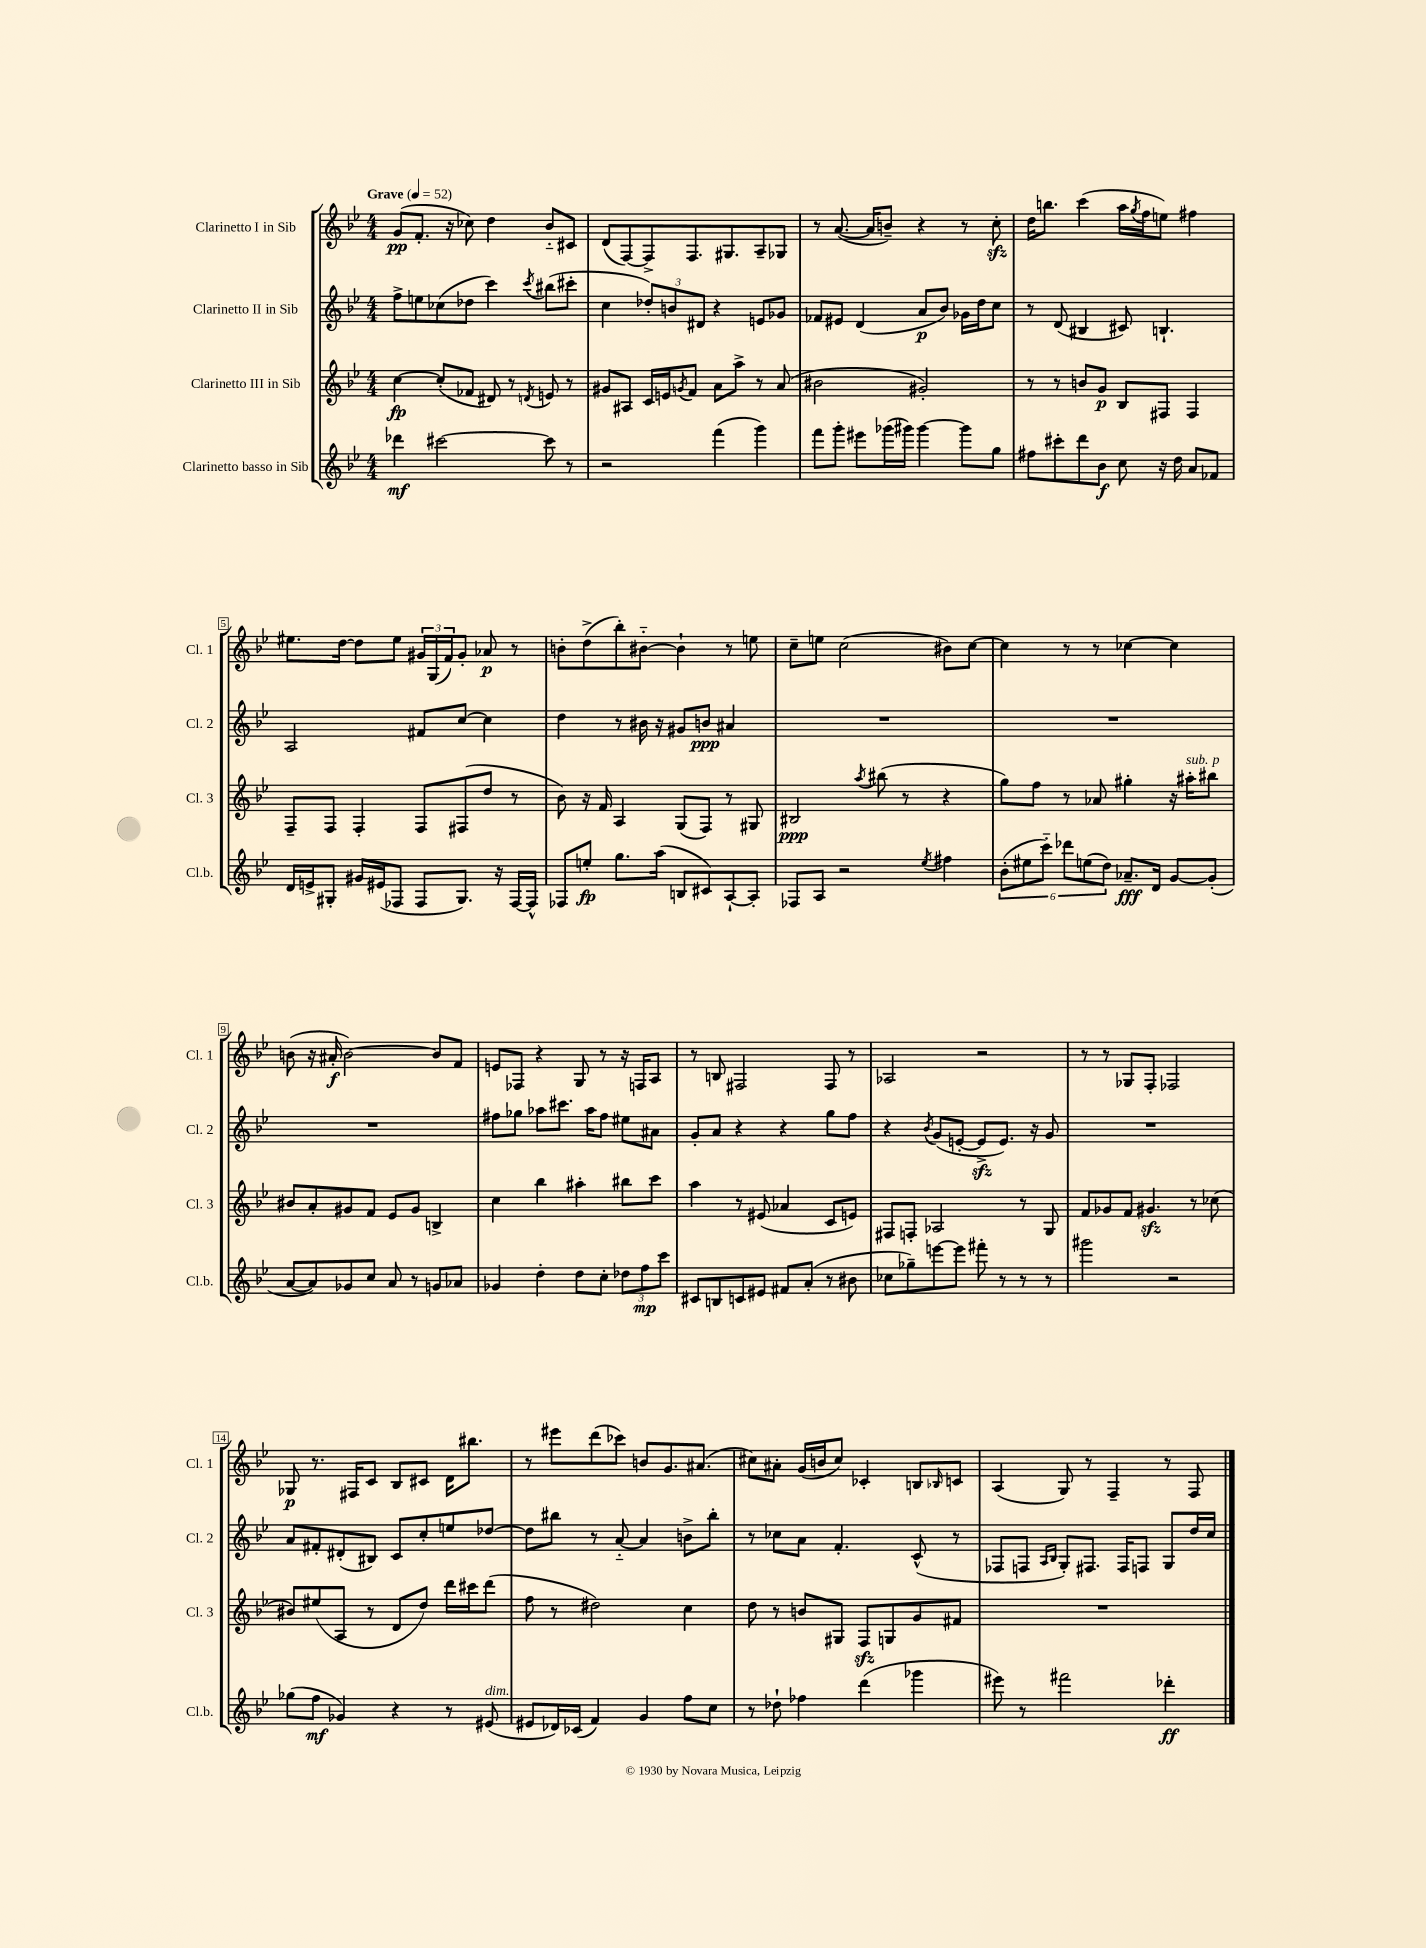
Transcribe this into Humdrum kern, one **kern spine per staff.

**kern	**dynam	**kern	**dynam	**kern	**dynam	**kern	**dynam
*part4	*part4	*part3	*part3	*part2	*part2	*part1	*part1
*staff4	*staff4	*staff3	*staff3	*staff2	*staff2	*staff1	*staff1
*I"Clarinetto basso in Sib	*	*I"Clarinetto III in Sib	*	*I"Clarinetto II in Sib	*	*I"Clarinetto I in Sib	*
*I'Cl.b.	*	*I'Cl. 3	*	*I'Cl. 2	*	*I'Cl. 1	*
*clefG2	*	*clefG2	*	*clefG2	*	*clefG2	*
*k[b-e-]	*	*k[b-e-]	*	*k[b-e-]	*	*k[b-e-]	*
*M4/4	*	*M4/4	*	*M4/4	*	*M4/4	*
*MM52	*	*MM52	*	*MM52	*	*MM52	*
=1	=1	=1	=1	=1	=1	=1	=1
!	!	!	!	!	!	!LO:TX:a:B:t=Grave	!
4ddd-X\	mf	[4cc\	fp	8ff^\L	.	(8g/L	pp
.	.	.	.	8een\	.	8.f'/J	.
[2ccc#X\	.	(8cc'/L]	.	(8cc-X\	.	.	.
.	.	.	.	.	.	16r	.
.	.	8f-X/J	.	8dd-X\J	.	8cc-X\)	.
.	.	8d#X/)	.	4ccc\)	.	4dd\	.
.	.	8r	.	.	.	.	.
.	.	8qdn/	.	8qccc/	.	.	.
8ccc#\]	.	8en/	.	(8bb#X\L	.	8b-/L	.
8r	.	8r	.	8ccc#X'\J	.	8c#X/J	.
=2	=2	=2	=2	=2	=2	=2	=2
2r	.	8g#X/L	.	4cc\	.	(8d/L	.
.	.	8A#X/J	.	.	.	[8F/)	.
.	.	16c/LL	.	12dd-X'/L)	.	8F^/]	.
.	.	16en/J	.	.	.	.	.
.	.	.	.	12bn/	.	.	.
.	.	8qgn/	.	.	.	.	.
.	.	8f/J	.	.	.	8.F/	.
.	.	.	.	12d#X/J	.	.	.
(4fff\	.	8a\L	.	4r	.	.	.
.	.	.	.	.	.	8.G#X/	.
.	.	8aa^\J	.	.	.	.	.
4ggg\)	.	8r	.	8en/L	.	8A~/	.
.	.	(8a/	.	8g-X/J	.	8G-X/J	.
=3	=3	=3	=3	=3	=3	=3	=3
8fff\L	.	2b#X\	.	8f-X/L	.	8r	.
8ggg'\J	.	.	.	8e#X/J	.	([8.a/	.
8eee#X\L	.	.	.	(4d/	.	.	.
.	.	.	.	.	.	16a/KL]	.
(16ggg-X\L	.	.	.	.	.	8bn~/J)	.
16ggg#X\JJ)	.	.	.	.	.	.	.
[4ggg#\	.	2g#X'/)	.	8a/L	p	4r	.
.	.	.	.	8b-/J)	.	.	.
8ggg#\L]	.	.	.	16g-X\LL	.	8r	.
.	.	.	.	16dd\J	.	.	.
8gg\J	.	.	.	8cc\J	.	8cczz'\	.
=4	=4	=4	=4	=4	=4	=4	=4
8ff#X\L	.	8r	.	8r	.	16dd\KL	.
.	.	.	.	.	.	8.bbn\J	.
8ccc#X'\	.	8r	.	(8d/	.	.	.
8ddd\	.	8bn/L	.	4B#X/	.	(4ccc\	.
8b-\J	f	8g/J	p	.	.	.	.
8cc\	.	8B-/L	.	8c#X/)	.	16aa\LL	.
.	.	.	.	.	.	8qgg/	.
.	.	.	.	.	.	16ff\J	.
16r	.	8F#X/J	.	4.Bn`/	.	8een\J)	.
16dd\	.	.	.	.	.	.	.
8a/L	.	4F#/	.	.	.	4ff#X\	.
8f-X/J	.	.	.	.	.	.	.
!!LO:LB:g=z
=5	=5	=5	=5	=5	=5	=5	=5
16d/LL	.	8F~/L	.	2A/	.	8.ee#X\L	.
16en^/J	.	.	.	.	.	.	.
8G#X'/J	.	8F/J	.	.	.	.	.
.	.	.	.	.	.	[16dd\Jk	.
16g#X/LL	.	4F'/	.	.	.	8dd\L]	.
(16e#X/J	.	.	.	.	.	.	.
8F-X/J	.	.	.	.	.	8ee#\J	.
8F-/L	.	8F/L	.	8f#X/L	.	24g#X/LL	.
.	.	.	.	.	.	(24G/	.
.	.	.	.	.	.	24f/J)	.
8.G#/J)	.	(8F#X/	.	[8cc/J	.	8g#'/J	.
.	.	8dd/J	.	4cc\]	.	8a-X/	p
16r	.	.	.	.	.	.	.
[16F-/LL	.	8r	.	.	.	8r	.
16F-^^/JJ]	.	.	.	.	.	.	.
=6	=6	=6	=6	=6	=6	=6	=6
8F-X/L	.	8b-\)	.	4dd\	.	8bn'\L	.
8een'/J	fp	16r	.	.	.	(8dd^\	.
.	.	16f/	.	.	.	.	.
8.gg\L	.	4A/	.	8r	.	8bb-'\)	.
.	.	.	.	16b#X\	.	[8b#X\J	.
(16aa\Jk	.	.	.	16r	.	.	.
8Bn/L	.	(8G/L	.	8g#X/L	.	4b#`\]	.
8c#X/)	.	8F/J)	.	8bn/J	ppp	.	.
[8A`/	.	8r	.	4a#X/	.	8r	.
8A'/J]	.	8G#X/	.	.	.	8een\	.
=7	=7	=7	=7	=7	=7	=7	=7
8F-X/L	.	2B#X/	ppp	1r	.	8cc~\L	.
8A/J	.	.	.	.	.	8een\J	.
2r	.	.	.	.	.	(2cc\	.
.	.	8qaa/	.	.	.	.	.
.	.	(8bb#X\	.	.	.	.	.
.	.	8r	.	.	.	.	.
8qee-/	.	.	.	.	.	.	.
4ff#X\	.	4r	.	.	.	8b#X\L)	.
.	.	.	.	.	.	[8cc\J	.
=8	=8	=8	=8	=8	=8	=8	=8
(12b-'\L	.	8gg\L)	.	1r	.	4cc\]	.
12ee#X\	.	.	.	.	.	.	.
.	.	8ff\J	.	.	.	.	.
12ccc\J)	.	.	.	.	.	.	.
12ddd-X\L	.	8r	.	.	.	8r	.
(12een\	.	.	.	.	.	.	.
.	.	8a-X/	.	.	.	8r	.
12dd\J)	.	.	.	.	.	.	.
8.a-X~/L	fff	4gg#X'\	.	.	.	[4cc-X\	.
16d/Jk	.	.	.	.	.	.	.
[8g/L	.	16r	.	.	.	4cc-\]	.
!	!	!LO:TX:a:i:t=sub. p	!	!	!	!	!
.	.	16aa#X'\KL	.	.	.	.	.
(8g'/J]	.	8bb#X\J	.	.	.	.	.
!!LO:LB:g=z
=9	=9	=9	=9	=9	=9	=9	=9
[8a/L	.	8b#X/L	.	1r	.	(8bn\	.
8a/])	.	8a'/	.	.	.	16r	.
.	.	.	.	.	.	16a#X'/	f
8g-X/	.	8g#X/	.	.	.	[2b\)	.
8cc/J	.	8f/J	.	.	.	.	.
8a/	.	8e-/L	.	.	.	.	.
8r	.	8g#/J	.	.	.	.	.
8gn/L	.	4Bn^/	.	.	.	8b/L]	.
8a-X/J	.	.	.	.	.	8f/J	.
=10	=10	=10	=10	=10	=10	=10	=10
4g-X/	.	4cc\	.	8ff#X\L	.	8en/L	.
.	.	.	.	8gg-X\J	.	8F-X/J	.
4dd'\	.	4bb-\	.	8aa-X\L	.	4r	.
.	.	.	.	8.ccc#X\J	.	.	.
8dd\L	.	4aa#X'\	.	.	.	8G/	.
.	.	.	.	16aa-\KL	.	.	.
8cc'\J	.	.	.	8ff#\J	.	8r	.
12dd-X\L	.	8bb#X\L	.	8ee#X\L	.	16r	.
.	.	.	.	.	.	16Fn/KL	.
12ff\	mp	.	.	.	.	.	.
.	.	8ccc\J	.	8a#X\J	.	8A/J	.
12ccc\J	.	.	.	.	.	.	.
=11	=11	=11	=11	=11	=11	=11	=11
8c#X/L	.	4aa\	.	8g'/L	.	8r	.
8Bn/	.	.	.	8a/J	.	8Bn/	.
8cn/	.	8r	.	4r	.	2F#X/	.
8e#X/J	.	(8e#X/	.	.	.	.	.
8f#X/L	.	4a-X/	.	4r	.	.	.
(8a'/J	.	.	.	.	.	.	.
8r	.	8c/L	.	8gg\L	.	8F#/	.
8b#X\	.	8en/J)	.	8ff\J	.	8r	.
=12	=12	=12	=12	=12	=12	=12	=12
8cc-X\L	.	8F#X/L	.	4r	.	2A-X/	.
8gg-X~\)	.	8Fn'/J	.	.	.	.	.
.	.	.	.	8qb-/	.	.	.
[8eeen\	.	2A-X/	.	(8g/L	.	.	.
8eee\J]	.	.	.	[8en'/J	.	.	.
8fff#X'\	.	.	.	8ezz^/L]	.	2r	.
8r	.	.	.	8.e/J)	.	.	.
8r	.	8r	.	.	.	.	.
.	.	.	.	16r	.	.	.
8r	.	8G/	.	8g/	.	.	.
=13	=13	=13	=13	=13	=13	=13	=13
2ggg#X\	.	8f/L	.	1r	.	8r	.
.	.	8g-X/	.	.	.	8r	.
.	.	8f/J	.	.	.	8G-X/L	.
.	.	4.g#Xzz/	.	.	.	8F'/J	.
2r	.	.	.	.	.	2F-X/	.
.	.	8r	.	.	.	.	.
.	.	(8cc-X\	.	.	.	.	.
!!LO:LB:g=z
=14	=14	=14	=14	=14	=14	=14	=14
(8gg-X\L	.	8b#X/L)	.	8a/L	.	8G-X/	p
8ff\J	mf	(8ee#X/	.	8f#X'/	.	8.r	.
4g-X/)	.	8A/J	.	(8d#X'/	.	.	.
.	.	.	.	.	.	16F#X/KL	.
.	.	8r	.	8B#X/J)	.	8c/J	.
4r	.	8d/L	.	8c/L	.	8B-/L	.
.	.	8dd/J)	.	8cc'/	.	8c#X/J	.
8r	.	16ddd\LL	.	8een/	.	16d\KL	.
.	.	16ccc#X\J	.	.	.	8.bb#X\J	.
!LO:TX:a:i:t=dim.	!	!	!	!	!	!	!
(8e#X/	.	(8ddd\J	.	[8dd-X/J	.	.	.
=15	=15	=15	=15	=15	=15	=15	=15
8e#X/L	.	8ff\	.	8dd-\L]	.	8r	.
16d-X/L)	.	8r	.	8bb#X\J	.	8eee#X\L	.
(16c-X/JJ	.	.	.	.	.	.	.
4f/)	.	2dd#X\)	.	8r	.	(8ddd\	.
.	.	.	.	[8a/	.	8ccc-X\J)	.
4g/	.	.	.	4a/]	.	8bn/L	.
.	.	.	.	.	.	8.g/	.
8ff\L	.	4cc\	.	8bn^\L	.	.	.
.	.	.	.	.	.	(8.a#X/J	.
8cc\J	.	.	.	8bb#'\J	.	.	.
=16	=16	=16	=16	=16	=16	=16	=16
8r	.	8dd\	.	8r	.	8cc#X\L)	.
8dd-X`\	.	8r	.	8cc-X\L	.	8a#X'\J	.
4ff-X\	.	8bn/L	.	8a\J	.	(16g/LL	.
.	.	.	.	.	.	16bn/J	.
.	.	8G#X/J	.	4.f'/	.	8cc#/J)	.
(4ddd\	.	8Fzz/L	.	.	.	4c-X'/	.
.	.	8Gn/	.	.	.	.	.
4ggg-X\	.	8g/	.	(8c^^/	.	8Bn/L	.
.	.	.	.	.	.	16qqB-X/	.
.	.	8f#X/J	.	8r	.	8cn/J	.
=17	=17	=17	=17	=17	=17	=17	=17
8eee#X\)	.	1r	.	8F-X/L	.	(4A/	.
8r	.	.	.	8Fn/J	.	.	.
.	.	.	.	16qqA/LL	.	.	.
.	.	.	.	16qqB-/JJ	.	.	.
2fff#X\	.	.	.	8G'/L)	.	8G/)	.
.	.	.	.	8.F#X/J	.	8r	.
.	.	.	.	.	.	4F~/	.
.	.	.	.	16F#/KL	.	.	.
.	.	.	.	8Fn/J	.	.	.
4ddd-X'\	ff	.	.	8G/L	.	8r	.
.	.	.	.	16dd/L	.	8F/	.
.	.	.	.	16cc/JJ	.	.	.
==	==	==	==	==	==	==	==
*-	*-	*-	*-	*-	*-	*-	*-
